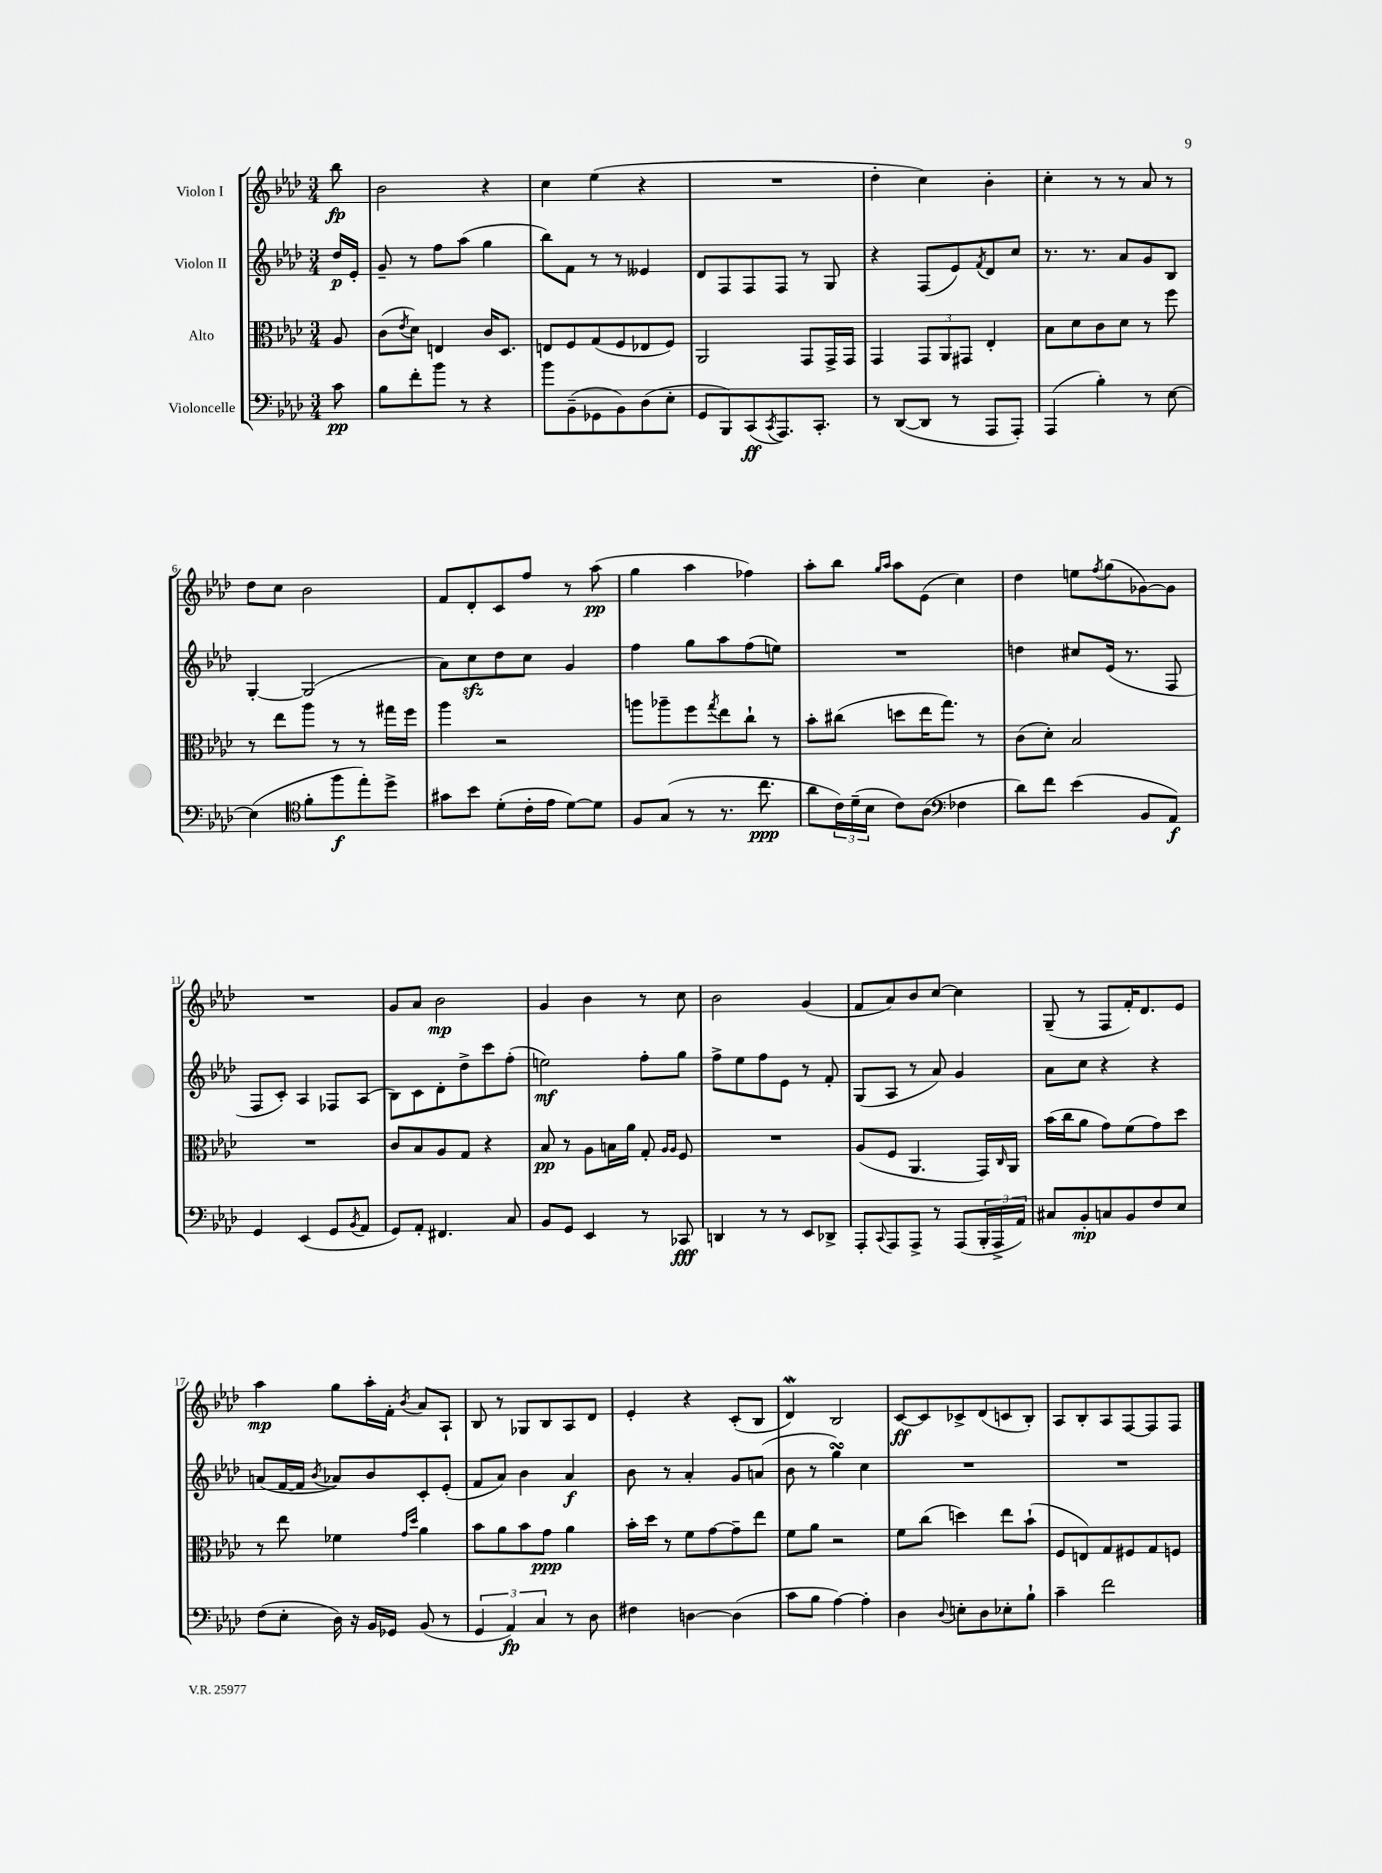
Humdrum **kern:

**kern	**dynam	**kern	**dynam	**kern	**dynam	**kern	**dynam
*part4	*part4	*part3	*part3	*part2	*part2	*part1	*part1
*staff4	*staff4	*staff3	*staff3	*staff2	*staff2	*staff1	*staff1
*I"Violoncelle	*	*I"Alto	*	*I"Violon II	*	*I"Violon I	*
*clefF4	*	*clefC3	*	*clefG2	*	*clefG2	*
*k[b-e-a-d-]	*	*k[b-e-a-d-]	*	*k[b-e-a-d-]	*	*k[b-e-a-d-]	*
*M3/4	*	*M3/4	*	*M3/4	*	*M3/4	*
=	=	=	=	=	=	=	=
8c\	pp	8A-/	.	16dd-/LL	p	8bb-\	fp
.	.	.	.	16e-'/JJ	.	.	.
=1	=1	=1	=1	=1	=1	=1	=1
8B-\L	.	(8c\L	.	8g~/	.	2b-\	.
.	.	8qe-/	.	.	.	.	.
8f'\	.	8d-\J)	.	8r	.	.	.
8b-\J	.	4En/	.	8ff\L	.	.	.
8r	.	.	.	(8aa-\J	.	.	.
4r	.	16c/KL	.	4gg\	.	4r	.
.	.	8.D-/J	.	.	.	.	.
=2	=2	=2	=2	=2	=2	=2	=2
8b-\L	.	8En/L	.	8bb-\L)	.	4cc\	.
(8BB-~\	.	8F/	.	8f\J	.	.	.
8GG-X\	.	(8G/	.	8r	.	(4ee-\	.
8BB-\)	.	8F/	.	8r	.	.	.
(8D-\	.	8E-X/	.	4e--X/	.	4r	.
8E-'\J	.	8F/J)	.	.	.	.	.
=3	=3	=3	=3	=3	=3	=3	=3
8GG/L	.	2AA-/	.	8d-/L	.	2.r	.
8BBB-/)	.	.	.	8F/	.	.	.
(8CC/	ff	.	.	8F/	.	.	.
8qCC/	.	.	.	.	.	.	.
8.AAA-/)	.	.	.	8F/J	.	.	.
.	.	8GG/L	.	8r	.	.	.
8.CC'/J	.	.	.	.	.	.	.
.	.	16GG^/L	.	8G/	.	.	.
.	.	16GG/JJ	.	.	.	.	.
=4	=4	=4	=4	=4	=4	=4	=4
8r	.	4GG/	.	4r	.	4dd-'\	.
([8DD-/L	.	.	.	.	.	.	.
8DD-/J]	.	12GG/L	.	(8F/L	.	4cc\)	.
.	.	12AA-/	.	.	.	.	.
8r	.	.	.	8e-/)	.	.	.
.	.	12GG#X/J	.	.	.	.	.
.	.	.	.	8qf/	.	.	.
8AAA-/L	.	4E-'/	.	8d-/	.	4b-'\	.
8AAA-'/J)	.	.	.	8cc/J	.	.	.
=5	=5	=5	=5	=5	=5	=5	=5
(4AAA-/	.	8B-\L	.	8.r	.	4cc'\	.
.	.	8d-\	.	.	.	.	.
.	.	.	.	8.r	.	.	.
4B-'\)	.	8c\	.	.	.	8r	.
.	.	8d-\J	.	8a-/L	.	8r	.
8r	.	8r	.	8g/	.	8a-/	.
[8E-\	.	8ff\	.	8B-/J	.	8r	.
!!LO:LB:g=z
=6	=6	=6	=6	=6	=6	=6	=6
(4E-\]	.	8r	.	[4G'/	.	8dd-\L	.
.	.	8ee-\L	.	.	.	8cc\J	.
*clefC4	*	*	*	*	*	*	*
8f'\L	.	8aa-\J	.	(2G/]	.	2b-\	.
8ff\	f	8r	.	.	.	.	.
8ee-'\)	.	8r	.	.	.	.	.
8dd-^\J	.	16gg#X\LL	.	.	.	.	.
.	.	16ff\JJ	.	.	.	.	.
=7	=7	=7	=7	=7	=7	=7	=7
8g#X\L	.	4aa-\	.	8a-\L)	.	8f/L	.
8b-\J	.	.	.	8cczz\	.	8d-'/	.
(8d-'\L	.	2r	.	8dd-\	.	8c/	.
16c'\L	.	.	.	8cc\J	.	8ff/J	.
16e-\JJ	.	.	.	.	.	.	.
[8d-\L)	.	.	.	4g/	.	8r	.
8d-\J]	.	.	.	.	.	(8aa-\	pp
=8	=8	=8	=8	=8	=8	=8	=8
8F/L	.	8aan\L	.	4ff\	.	4gg\	.
(8G/J	.	8aa-X~\	.	.	.	.	.
8r	.	8ff\	.	8gg\L	.	4aa-\	.
.	.	8qgg/	.	.	.	.	.
8.r	.	8ee-\	.	8aa-\	.	.	.
.	.	8cc`\J	.	(8ff\	.	4ff-X\)	.
8.cc\	ppp	.	.	.	.	.	.
.	.	8r	.	8een\J)	.	.	.
=9	=9	=9	=9	=9	=9	=9	=9
8a-\L	.	8b-'\L	.	2.r	.	8aa-'\L	.
24c\L)	.	(8cc#X\J	.	.	.	8bb-\J	.
(24d-~\	.	.	.	.	.	.	.
24B-\JJ	.	.	.	.	.	.	.
.	.	.	.	.	.	16qqgg/LL	.
.	.	.	.	.	.	16qqaa-/JJ	.
8c\L)	.	8ddn\L	.	.	.	8aa-\L	.
(8A-\J	.	16ee-\K	.	.	.	(8e-\J	.
.	.	8.gg\J)	.	.	.	.	.
*clefF4	*	*	*	*	*	*	*
4F-X\	.	.	.	.	.	4cc\)	.
.	.	8r	.	.	.	.	.
=10	=10	=10	=10	=10	=10	=10	=10
8d-\L)	.	(8c\L	.	4ddn\	.	4dd-\	.
8f\J	.	8d-'\J)	.	.	.	.	.
(4e-\	.	2B-/	.	8cc#X/L	.	8een\L	.
.	.	.	.	.	.	8qff/	.
.	.	.	.	(16e-/Jk	.	(8gg\	.
.	.	.	.	8.r	.	.	.
8BB-/L	.	.	.	.	.	[8g-X\)	.
8AA-/J)	f	.	.	8F/	.	8g-\J]	.
!!LO:LB:g=z
=11	=11	=11	=11	=11	=11	=11	=11
4GG/	.	2.r	.	8F/L	.	2.r	.
.	.	.	.	8c'/J)	.	.	.
(4EE-/	.	.	.	4A-/	.	.	.
8GG/L	.	.	.	8F-X/L	.	.	.
8qBB-/	.	.	.	.	.	.	.
8AA-/J	.	.	.	(8A-/J	.	.	.
=12	=12	=12	=12	=12	=12	=12	=12
8GG/L)	.	8c/L	.	8B-\L)	.	8g/L	.
8AA-'/J	.	8B-/	.	8c\	.	8a-/J	.
4.FF#X/	.	8A-/	.	8d-'\	.	2b-\	mp
.	.	8G/J	.	8dd-^\	.	.	.
.	.	4r	.	8ccc\	.	.	.
8C/	.	.	.	(8ff'\J	.	.	.
=13	=13	=13	=13	=13	=13	=13	=13
8BB-/L	.	8B-/	pp	2een\)	mf	4g/	.
8GG/J	.	8r	.	.	.	.	.
4EE-/	.	8A-\L	.	.	.	4b-\	.
.	.	16Bn\L	.	.	.	.	.
.	.	16a-\JJ	.	.	.	.	.
8r	.	8G'/	.	8ff'\L	.	8r	.
.	.	16qqA-/LL	.	.	.	.	.
.	.	16qqA-/JJ	.	.	.	.	.
8CC-X/	fff	8F/	.	8gg\J	.	8cc\	.
=14	=14	=14	=14	=14	=14	=14	=14
4DDn/	.	2.r	.	8ff^\L	.	2b-\	.
.	.	.	.	8ee-\	.	.	.
8r	.	.	.	8ff\	.	.	.
8r	.	.	.	8e-\J	.	.	.
8EE-/L	.	.	.	8r	.	(4g/	.
8DD-X^/J	.	.	.	8f'/	.	.	.
=15	=15	=15	=15	=15	=15	=15	=15
8AAA-'/L	.	(8A-/L	.	(8G/L	.	8f/L	.
8qqCC/	.	.	.	.	.	.	.
8AAA-/	.	8F/J	.	8A-/J	.	8a-/)	.
8AAA-^/J	.	4.AA-/	.	8r	.	8b-/	.
8r	.	.	.	8a-/)	.	[8cc/J	.
(8AAA-/L	.	.	.	4g/	.	4cc\]	.
24BBB-'/L	.	16GG/LL)	.	.	.	.	.
24AAA-^/	.	.	.	.	.	.	.
.	.	16qqC/	.	.	.	.	.
.	.	16AA-/JJ	.	.	.	.	.
24AA-/JJ)	.	.	.	.	.	.	.
=16	=16	=16	=16	=16	=16	=16	=16
8C#X/L	.	(16b-\LL	.	8a-\L	.	(8G~/	.
.	.	16cc\J	.	.	.	.	.
8BB-'/	mp	8a-\J	.	8cc\J	.	8r	.
8Cn/	.	8g\L)	.	4r	.	8F/L	.
8BB-/	.	(8f\	.	.	.	16f'/K)	.
.	.	.	.	.	.	8.d-/	.
8F/	.	8g\)	.	4r	.	.	.
8E-/J	.	8dd-\J	.	.	.	8e-/J	.
!!LO:LB:g=z
=17	=17	=17	=17	=17	=17	=17	=17
(8F\L	.	8r	.	(8an/L	.	4aa-\	mp
8E-'\J	.	8ee-\	.	[16f/L	.	.	.
.	.	.	.	16f/JJ]	.	.	.
.	.	.	.	8qb-/	.	.	.
16D-\)	.	4f-X\	.	8a-X/L)	.	8gg\L	.
16r	.	.	.	.	.	.	.
16BB-/LL	.	.	.	8b-/	.	16aa-'\L	.
16GG-X/JJ	.	.	.	.	.	16f'\JJ	.
.	.	16qqg/LL	.	.	.	.	.
.	.	16qqdd-/JJ	.	.	.	8qb-/	.
(8BB-/	.	4a-\	.	8c'/	.	8a-/L	.
8r	.	.	.	(8e-'/J	.	8A-`/J	.
=18	=18	=18	=18	=18	=18	=18	=18
6GG/	.	8b-\L	.	8f/L	.	8B-/	.
.	.	8a-\	.	8a-/J)	.	8r	.
6AA-/)	fp	.	.	.	.	.	.
.	.	8b-\	.	4b-\	.	8G-X/L	.
6C/	.	.	.	.	.	.	.
.	.	8g\J	ppp	.	.	8B-/	.
8r	.	4a-\	.	4a-/	f	8A-/	.
8D-\	.	.	.	.	.	8d-/J	.
=19	=19	=19	=19	=19	=19	=19	=19
4F#X\	.	16b-'\LL	.	8b-\	.	4e-'/	.
.	.	16dd-\JJ	.	.	.	.	.
.	.	8r	.	8r	.	.	.
[4Dn\	.	8f\L	.	4a-'/	.	4r	.
.	.	[8g\	.	.	.	.	.
(4D\]	.	8g~\]	.	8g/L	.	(8c'/L	.
.	.	8ee-\J	.	(8an/J	.	8B-/J	.
=20	=20	=20	=20	=20	=20	=20	=20
8c\L	.	8f\L	.	8b-\	.	4d-w/)	.
8B-\J	.	8a-\J	.	8r	.	.	.
[4A-\)	.	2r	.	4ggsSsS\)	.	2B-/	.
4A-'\]	.	.	.	4cc\	.	.	.
=21	=21	=21	=21	=21	=21	=21	=21
4D-\	.	8f\L	.	2.r	.	[8c/L	ff
.	.	(8cc\J	.	.	.	8c/]	.
8qqD-/	.	.	.	.	.	.	.
8En'\L	.	4ddn\)	.	.	.	8c-X^/	.
8D-\	.	.	.	.	.	(8d-/	.
8E-X'\	.	8ee-\L	.	.	.	8cn/	.
8B-`\J	.	(8b-`\J	.	.	.	8B-'/J)	.
=22	=22	=22	=22	=22	=22	=22	=22
4c~\	.	8F/L	.	2.r	.	8A-/L	.
.	.	8En/)	.	.	.	8B-'/	.
2f\	.	8G/	.	.	.	8A-/	.
.	.	8F#X/	.	.	.	[8F/	.
.	.	8G/	.	.	.	8F/]	.
.	.	8Fn/J	.	.	.	8F/J	.
==	==	==	==	==	==	==	==
*-	*-	*-	*-	*-	*-	*-	*-
